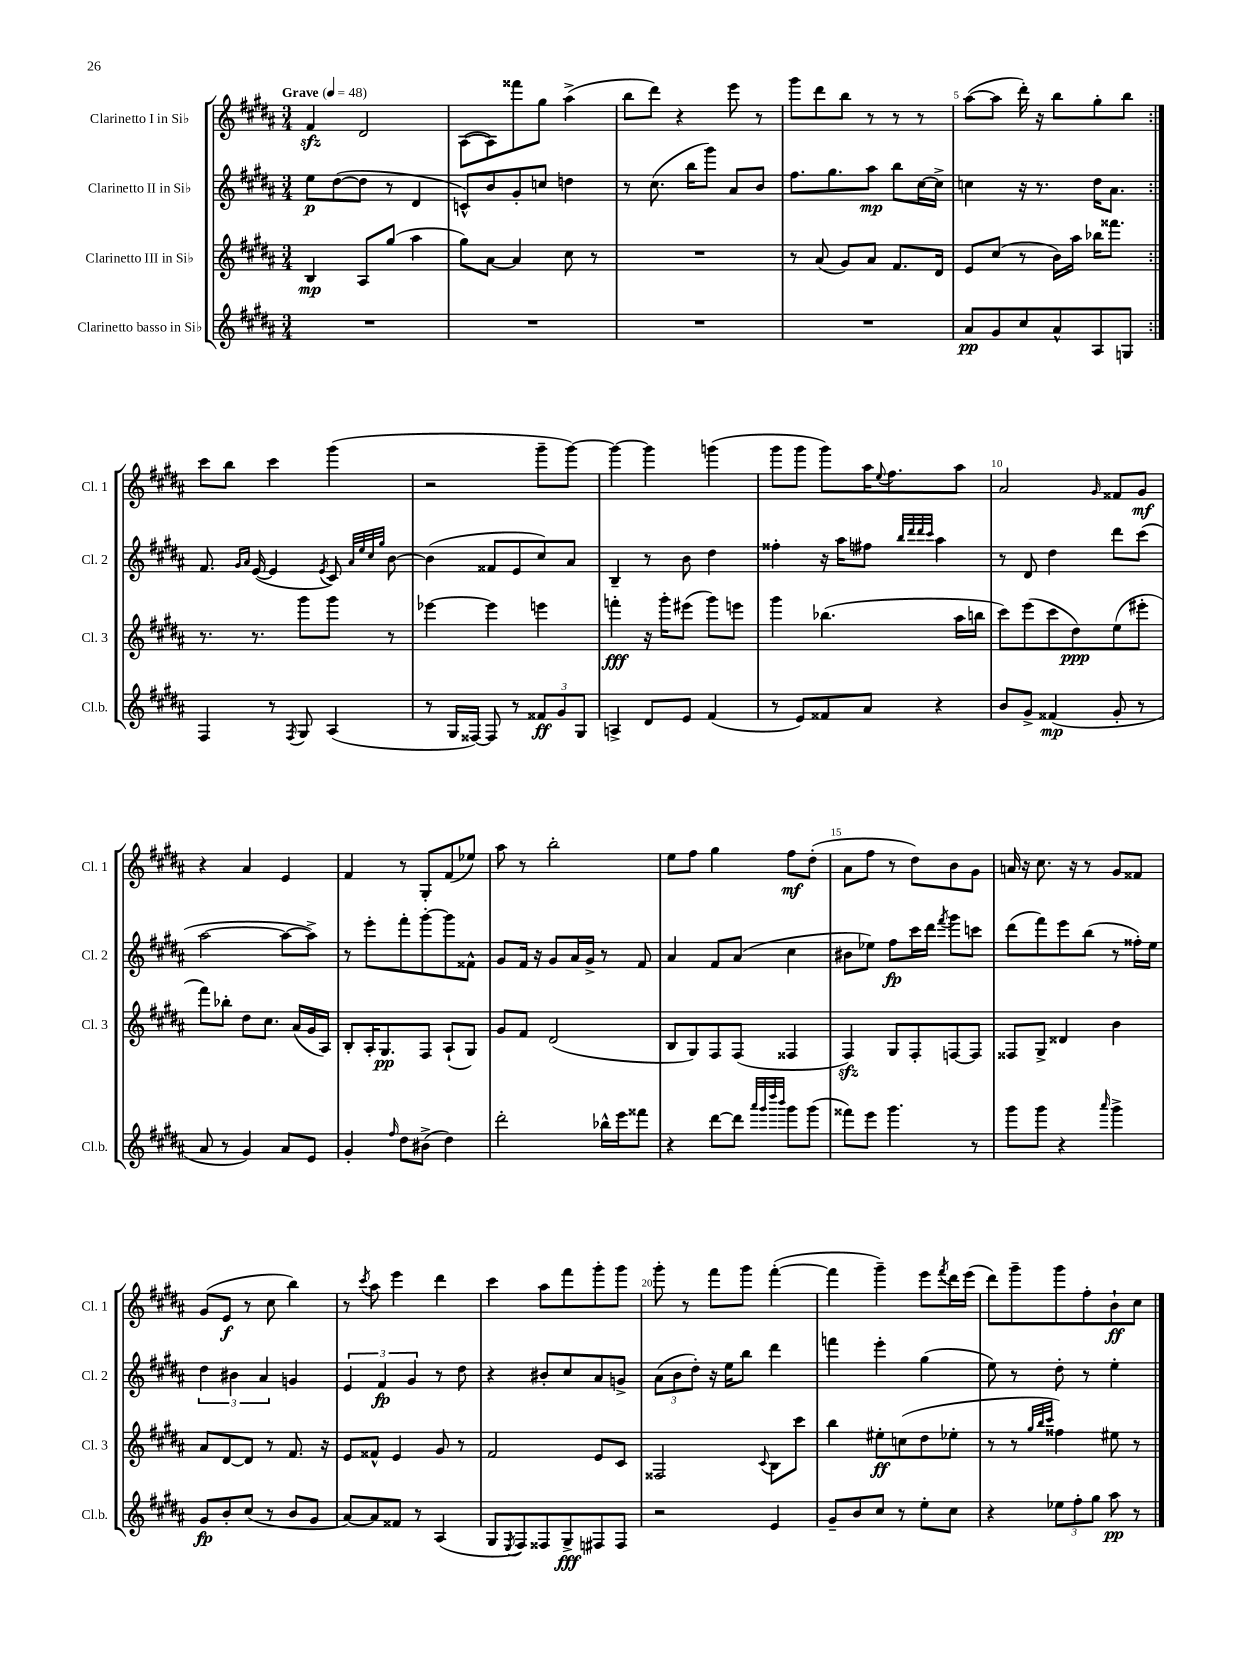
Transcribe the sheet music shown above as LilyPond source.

<<
\new StaffGroup <<
\new Staff = "s0" \with { instrumentName = "Clarinetto I in Sib" shortInstrumentName = "Cl. 1" } {
    \clef treble \key b \major \numericTimeSignature \time 3/4 \tempo "Grave" 4 = 48
    \repeat volta 2 { fis'4\sfz dis'2 |
    ais8~( ais8) fisis'''8 gis''8 ais''4->( |
    b''8 dis'''8) r4 e'''8 r8 |
    gis'''8 dis'''8 b''8 r8 r8 r8 |
    ais''8~( ais''8 dis'''16-.) r16 b''8 gis''8-. b''8 | }
    cis'''8 b''8 cis'''4 gis'''4( |
    r2 gis'''8-- gis'''8~) |
    gis'''4~ gis'''4 g'''4( |
    gis'''8 gis'''8 gis'''8) ais''16 \appoggiatura { e''8 } fis''8. ais''8 |
    ais'2 \grace { gis'16 } fisis'8 gis'8\mf |
    r4 ais'4 e'4 |
    fis'4 r8 gis8-. fis'8( ees''8) |
    ais''8 r8 b''2-. |
    e''8 fis''8 gis''4 fis''8\mf dis''8-.( |
    ais'8 fis''8 r8 dis''8) b'8 gis'8 |
    a'16 r16 cis''8. r16 r8 gis'8 fisis'8 |
    gis'8( e'8\f r8 cis''8 b''4) |
    r8 \acciaccatura { cis'''8 } ais''8 e'''4 dis'''4 |
    cis'''4 ais''8 fis'''8 gis'''8-. gis'''8 |
    gis'''8-. r8 fis'''8 gis'''8 fis'''4~-.( |
    fis'''4 gis'''4--) e'''8 \acciaccatura { fis'''8 } dis'''16 e'''16( |
    dis'''8) gis'''8-- gis'''8 fis''8-. b'8-!\ff cis''8 \bar "|." |
}
\new Staff = "s1" \with { instrumentName = "Clarinetto II in Sib" shortInstrumentName = "Cl. 2" } {
    \clef treble \key b \major \numericTimeSignature \time 3/4
    \repeat volta 2 { e''8\p dis''8~( dis''8 r8 dis'4 |
    c'8-^) b'8 gis'8-. c''8 d''4 |
    r8 cis''8.( b''16 gis'''8) ais'8 b'8 |
    fis''8. gis''8. ais''8\mp b''8 cis''16~ cis''16-> |
    c''4 r16 r8. dis''16 ais'8. | }
    fis'8. \grace { gis'16 ais'16 } e'16~( e'4 \acciaccatura { e'8 } cis'8) \grace { ais'32 e''32 cis''32 gis''32 } b'8~ |
    b'4( fisis'8 e'8 cis''8) ais'8 |
    b4-- r8 b'8 dis''4 |
    fisis''4-. r16 ais''16 fis''8 \grace { b''32 dis'''32 dis'''32 cis'''32 } ais''4 |
    r8 dis'8 dis''4 dis'''8 cis'''8( |
    ais''2~ ais''8~ ais''8->) |
    r8 e'''8-. fis'''8-. gis'''8~-. gis'''8 fisis'8-^ |
    gis'8 fis'16 r16 gis'8 ais'16 gis'16-> r8 fis'8 |
    ais'4 fis'8 ais'8( cis''4 |
    bis'8 ees''8) fis''8\fp cis'''16 dis'''16 \acciaccatura { fis'''8 } gis'''8 c'''8 |
    dis'''8( fis'''8) e'''8 b''8( r8 fisis''16-.) e''16 |
    \tuplet 3/2 { dis''4 bis'4 ais'4 } g'4 |
    \tuplet 3/2 { e'4 fis'4\fp gis'4 } r8 dis''8 |
    r4 bis'8-. cis''8 ais'8 g'8-> |
    \tuplet 3/2 { ais'8( b'8 dis''8-.) } r16 e''16 b''8 dis'''4 |
    f'''4 e'''4-. gis''4( |
    e''8) r8 dis''8-. r8 e''4-. \bar "|." |
}
\new Staff = "s2" \with { instrumentName = "Clarinetto III in Sib" shortInstrumentName = "Cl. 3" } {
    \clef treble \key b \major \numericTimeSignature \time 3/4
    \repeat volta 2 { b4\mp ais8 gis''8( ais''4 |
    gis''8) ais'8~ ais'4 cis''8 r8 |
    R2. |
    r8 ais'8( gis'8) ais'8 fis'8. dis'16 |
    e'8 cis''8( r8 b'16) ais''16 bes''16 fisis'''8. | }
    r8. r8. gis'''8 gis'''8 r8 |
    ees'''4~ ees'''4 e'''4 |
    f'''4-.\fff r16 gis'''16-. eis'''8( gis'''8) e'''8 |
    gis'''4 bes''4.( ais''16 b''16 |
    cis'''8) e'''8( cis'''8 dis''8\ppp) e''8( eis'''8-. |
    fis'''8) bes''8-. dis''8 cis''8. ais'16( gis'16 ais16) |
    b8-. ais16-. gis8.\pp fis8 ais8-!( gis8) |
    gis'8 fis'8 dis'2( |
    b8 gis8) fis8 fis8( fisis4 |
    fis4\sfz) gis8 fis8-. f8~ f8 |
    fisis8 gis8-> disis'4 b'4 |
    ais'8 dis'8~ dis'8 r8 fis'8. r16 |
    e'8 fisis'8-^ e'4 gis'8 r8 |
    fis'2 e'8 cis'8 |
    fisis2 \appoggiatura { cis'8 } b8 cis'''8 |
    b''4 eis''8-.\ff c''8( dis''8 ees''8-. |
    r8 r8 \grace { gis''32 b''32 cis'''32 } fisis''4) eis''8 r8 \bar "|." |
}
\new Staff = "s3" \with { instrumentName = "Clarinetto basso in Sib" shortInstrumentName = "Cl.b." } {
    \clef treble \key b \major \numericTimeSignature \time 3/4
    \repeat volta 2 { R2. |
    R2. |
    R2. |
    R2. |
    ais'8\pp gis'8 cis''8 ais'8-^ ais8 g8 | }
    fis4 r8 \acciaccatura { fis8 } gis8 ais4( |
    r8 gis16 fisis16~) fisis8 r8 \tuplet 3/2 { fisis'8\ff gis'8 gis8 } |
    a4-> dis'8 e'8 fis'4( |
    r8 e'8) fisis'8 ais'8 r4 |
    b'8 gis'8-> fisis'4\mp( gis'8-. r8 |
    ais'8 r8 gis'4) ais'8 e'8 |
    gis'4-. \grace { fis''16 } dis''8 bis'8->( dis''4) |
    dis'''2-. bes''16-^ e'''16 fisis'''8 |
    r4 dis'''8~ dis'''8 \grace { ais'''32 gis'''32 dis''''32 b'''32 } gis'''8 gis'''8( |
    fisis'''8) e'''8 gis'''4. r8 |
    gis'''8 gis'''8 r4 \grace { ais'''16 } gis'''4-> |
    gis'8\fp b'8-. cis''8( r8 b'8 gis'8 |
    ais'8~) ais'8 fisis'8 r8 ais4( |
    gis8 \acciaccatura { e8 } fis8) fisis8 gis8->\fff fis8 fis8 |
    r2 e'4 |
    gis'8-- b'8 cis''8 r8 e''8-. cis''8 |
    r4 \tuplet 3/2 { ees''8 fis''8-. gis''8 } ais''8\pp r8 \bar "|." |
}
>>
>>
\layout { \context { \Score \override BarNumber.break-visibility = ##(#f #t #t) barNumberVisibility = #(every-nth-bar-number-visible 5) } }
